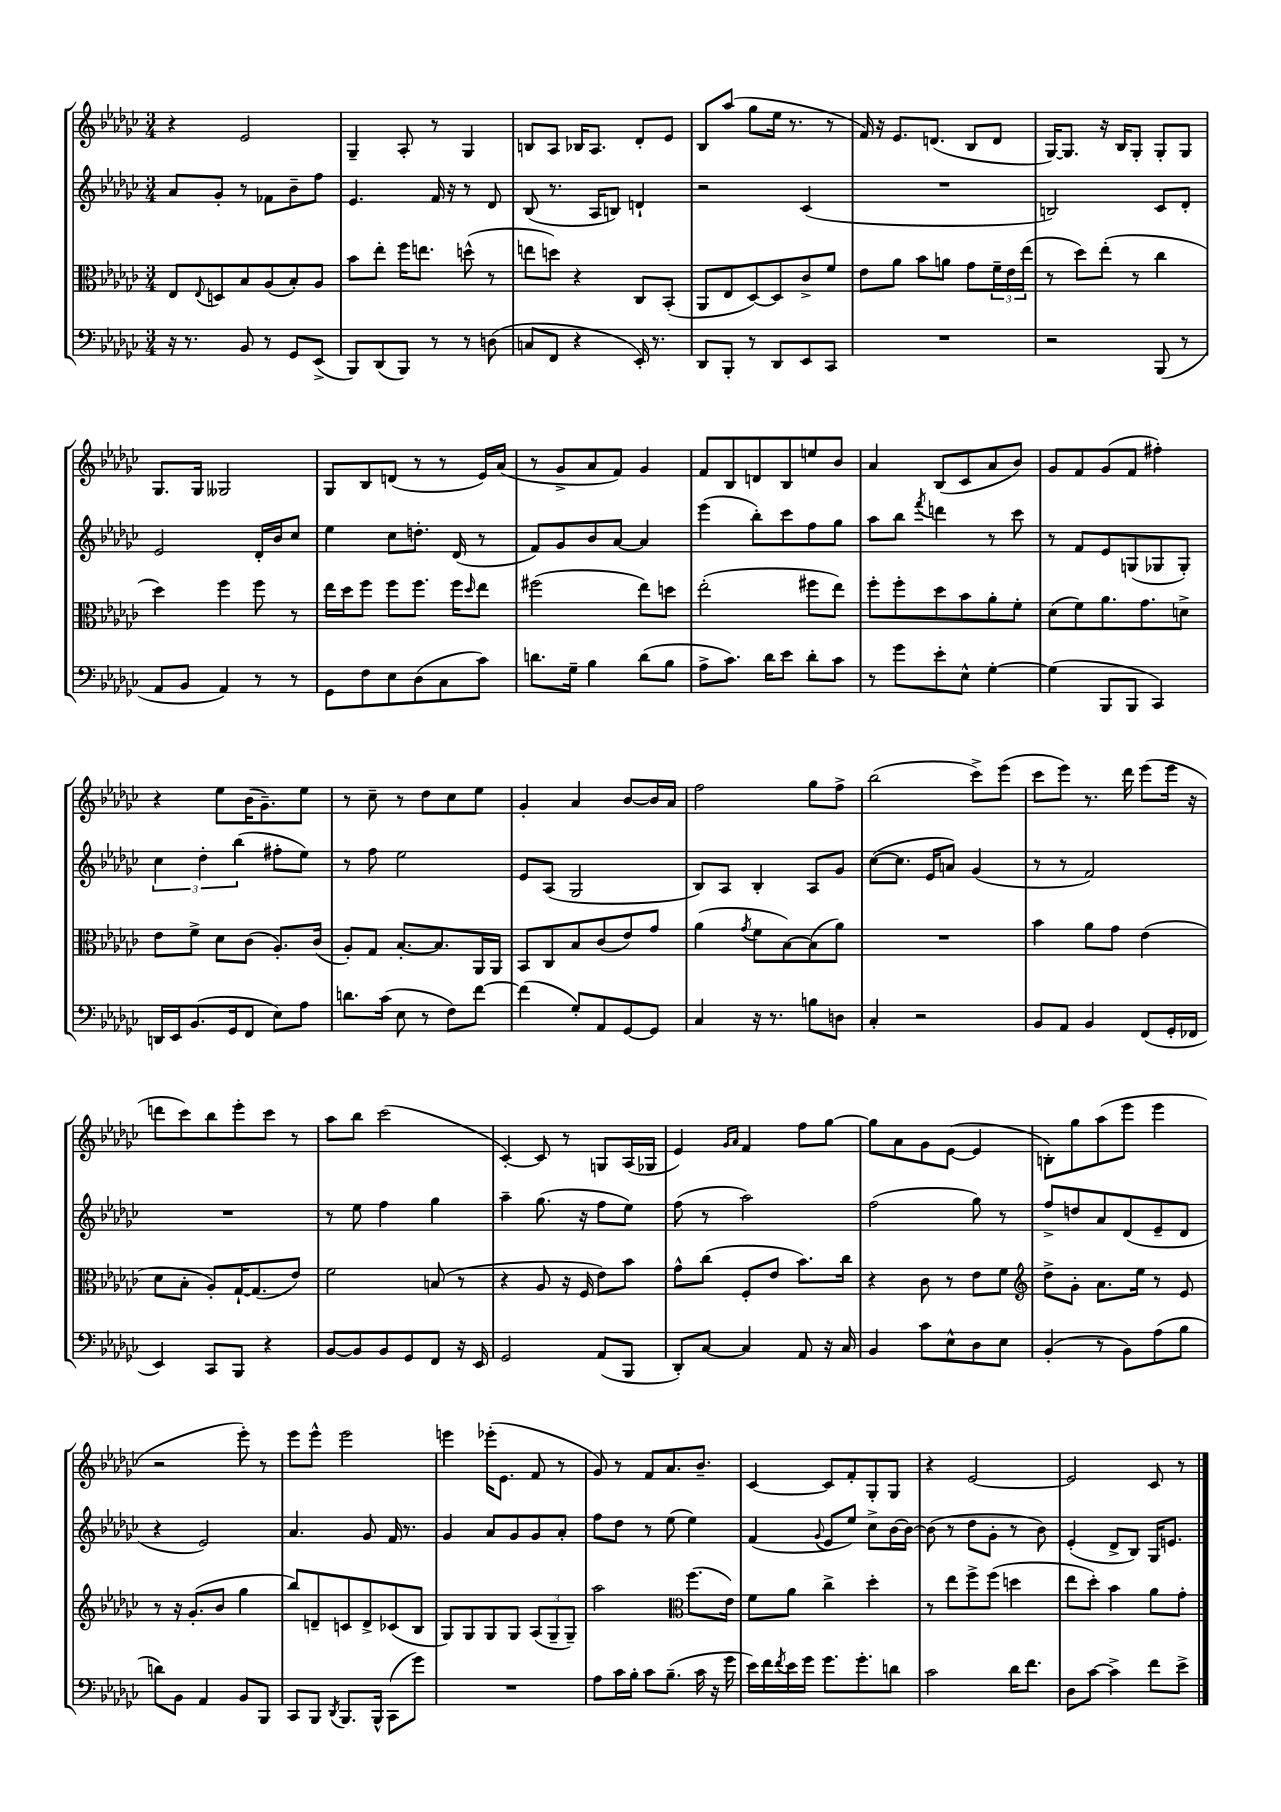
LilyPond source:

<<
\new StaffGroup <<
\new Staff = "s0" {
    \clef treble \key ges \major \numericTimeSignature \time 3/4
    r4 ees'2 |
    ges4-- aes8-. r8 ges4 |
    b8 aes8 bes16 aes8. des'8-. ees'8 |
    bes8 aes''8( ges''8 ees''16 r8. r8 |
    f'16) r16 ees'8. d'8.( bes8 d'8 |
    ges16~) ges8. r16 bes16 ges8-. ges8-. ges8 |
    ges8. ges16 geses2 |
    ges8 bes8 d'8( r8 r8 ees'16) aes'16( |
    r8 ges'8-> aes'8 f'8) ges'4 |
    f'8 bes8 d'8 bes8 e''8 bes'8 |
    aes'4 bes8( ces'8 aes'8 bes'8) |
    ges'8 f'8 ges'8( f'8 fis''4-.) |
    r4 ees''8 bes'16( ges'8.--) ees''8 |
    r8 ces''8-- r8 des''8 ces''8 ees''8 |
    ges'4-. aes'4 bes'8~ bes'16 aes'16 |
    f''2 ges''8 f''8-> |
    bes''2( ces'''8->) ees'''8( |
    ces'''8 ees'''8) r8. des'''16 ees'''8( ees'''16 r16 |
    d'''8 ces'''8) bes''8 ees'''8-. ces'''8 r8 |
    aes''8 bes''8 ces'''2( |
    ces'4~-.) ces'8 r8 g8 aes16( ges16 |
    ees'4) \grace { ges'16 aes'16 } f'4 f''8 ges''8~ |
    ges''8 aes'8 ges'8 ees'8~( ees'4 |
    b8-.) ges''8 aes''8( ees'''8 ees'''4 |
    r2 ees'''8-.) r8 |
    ees'''8 ees'''8-^ ees'''2 |
    e'''4 ees'''16-.( ees'8. f'8 r8 |
    ges'8) r8 f'8 aes'8. bes'8.-- |
    ces'4~ ces'8 f'8-. ges8-. ges8 |
    r4 ees'2~ |
    ees'2 ces'8 r8 \bar "|." |
}
\new Staff = "s1" {
    \clef treble \key ges \major \numericTimeSignature \time 3/4
    aes'8 ges'8-. r8 fes'8 bes'8-- f''8 |
    ees'4. f'16 r16 r8 des'8 |
    bes8( r8. aes16 b8) d'4-! |
    r2 ces'4( |
    R2. |
    b2) ces'8 des'8-. |
    ees'2 des'16-. bes'16 ces''8 |
    ees''4 ces''8 d''8.-. des'16( r8 |
    f'8) ges'8 bes'8 aes'8~ aes'4 |
    ees'''4( bes''8-.) ces'''8 f''8 ges''8 |
    aes''8 bes''8 \acciaccatura { f'''8 } d'''4 r8 ces'''8 |
    r8 f'8 ees'8 g8( ges8 ges8-.) |
    \tuplet 3/2 { ces''4 des''4-. bes''4( } fis''8-. ees''8) |
    r8 f''8 ees''2 |
    ees'8 aes8( ges2 |
    bes8) aes8 bes4-. aes8 ges'8 |
    ces''8~( ces''8. ees'16 a'8) ges'4( |
    r8 r8 f'2) |
    R2. |
    r8 ees''8 f''4 ges''4 |
    aes''4-- ges''8.( r16 f''8 ees''8) |
    f''8( r8 aes''2) |
    f''2( ges''8) r8 |
    f''8-> d''8 aes'8 des'8( ees'8-- des'8 |
    r4 ees'2) |
    aes'4. ges'8 f'16 r8. |
    ges'4 aes'8 ges'8 ges'8 aes'8-. |
    f''8 des''8 r8 ees''8( ees''4) |
    f'4( \appoggiatura { ges'8 } ees'8 ees''8) ces''8-> bes'16~ bes'16~ |
    bes'8( r8 des''8 ges'8-. r8 bes'8) |
    ees'4-.( des'8-> bes8) ges16 e'8. \bar "|." |
}
\new Staff = "s2" {
    \clef alto \key ges \major \numericTimeSignature \time 3/4
    ees8 \appoggiatura { ees8 } d8 bes8 aes8( bes8-.) aes8 |
    bes'8 ees''8-. f''16 e''8. d''8-^( r8 |
    e''8 d''8) r4 ces8 bes,8-.( |
    aes,8 ees8 des8~) des8 ces'8-> f'8 |
    ees'8 aes'8 bes'8 a'8 ges'8 \tuplet 3/2 { f'16-- ees'16 ees''16( } |
    r8 des''8) ees''8-.( r8 ces''4 |
    des''4) f''4 f''8 r8 |
    ees''16 des''16 f''8 f''8 f''8. f''16 \grace { des''16 } ees''8 |
    fis''2( ees''8) d''8 |
    ees''2-.( fis''8 ees''8) |
    f''8-. f''8-. des''8 bes'8 aes'8-. f'8-. |
    des'8( f'8) aes'8. ges'8. d'8-> |
    ees'8 f'8-> des'8 ces'8( aes8.-.) ces'16( |
    aes8-.) ges8 bes8.~-. bes8. aes,16 aes,16 |
    bes,8 ces8 bes8 ces'8( ees'8) ges'8 |
    aes'4( \acciaccatura { ges'8 } f'8 bes8~) bes8( aes'8) |
    R2. |
    bes'4 aes'8 ges'8 ees'4( |
    des'8 bes8-. aes8-.) ges16~-! ges8.( ees'8) |
    f'2 b8( r8 |
    r4 aes8 r16 f16 ees'8) bes'8 |
    ges'8-^ ces''8( f8-. ees'8 bes'8.) ces''16 |
    r4 ces'8 r8 ees'8 f'8 |
    \clef treble des''8-> ges'8-. aes'8. ees''16 r8 ees'8 |
    r8 r16 ges'8.-.( bes'8 ges''4 |
    bes''8) d'8-- c'8 d'8-> ces'8( bes8 |
    ges8) ges8 ges8 ges8 \tuplet 3/2 { aes8( ges8-- ges8--) } |
    aes''2 \clef alto f''8.( ees'16) |
    f'8 aes'8 ces''4-> des''4-. |
    r8 ees''8 f''8-> f''8( d''4 |
    ees''8 des''8-.) bes'4 aes'8 ges'8-. \bar "|." |
}
\new Staff = "s3" {
    \clef bass \key ges \major \numericTimeSignature \time 3/4
    r16 r8. bes,8 r8 ges,8 ees,8->( |
    bes,,8) des,8( bes,,8) r8 r8 d8( |
    c8 f,8 r4 ees,16-.) r8. |
    des,8 bes,,8-. r8 des,8 ees,8 ces,8 |
    R2. |
    r2 bes,,8( r8 |
    aes,8 bes,8 aes,4) r8 r8 |
    ges,8 f8 ees8 des8( ces8 ces'8) |
    d'8. ges16-- bes4 d'8( bes8 |
    aes8-> ces'8.) des'16 ees'8 des'8-. ces'8 |
    r8 ges'8 ees'8-. ees8-^ ges4~-. |
    ges4( bes,,8 bes,,8 ces,4) |
    d,16 ees,16 bes,8.( ges,16 f,8 ees8) aes8 |
    d'8. ces'16( ees8 r8 f8) f'8~ |
    f'4( ges8-.) aes,8 ges,8~ ges,8 |
    ces4 r16 r8. b8 d8 |
    ces4-. r2 |
    bes,8 aes,8 bes,4 f,8( ges,16-. fes,16 |
    ees,4) ces,8 bes,,8 r4 |
    bes,8~ bes,8 bes,8 ges,8 f,8 r16 ees,16 |
    ges,2 aes,8( bes,,8 |
    des,8-.) ces8~ ces4 aes,8 r16 ces16 |
    bes,4 ces'8 ees8-^ des8 ees8 |
    bes,4-.( r8 bes,8) aes8( bes8 |
    d'8) bes,8 aes,4 bes,8 bes,,8 |
    ces,8 bes,,8 \acciaccatura { des,8 } bes,,8. bes,,16-^ ces,8( ges'8) |
    R2. |
    aes8 ces'16 bes16-. ces'8 bes8.--( ces'16 r16 ges'16 |
    ees'16) f'16 \acciaccatura { f'8 } ees'16 ges'16 ges'8. ges'8.-. d'8 |
    ces'2 des'16 f'8. |
    des8 ces'8~ ces'4-> f'8 ees'8-> \bar "|." |
}
>>
>>
\layout { \context { \Score \remove "Bar_number_engraver" } }
